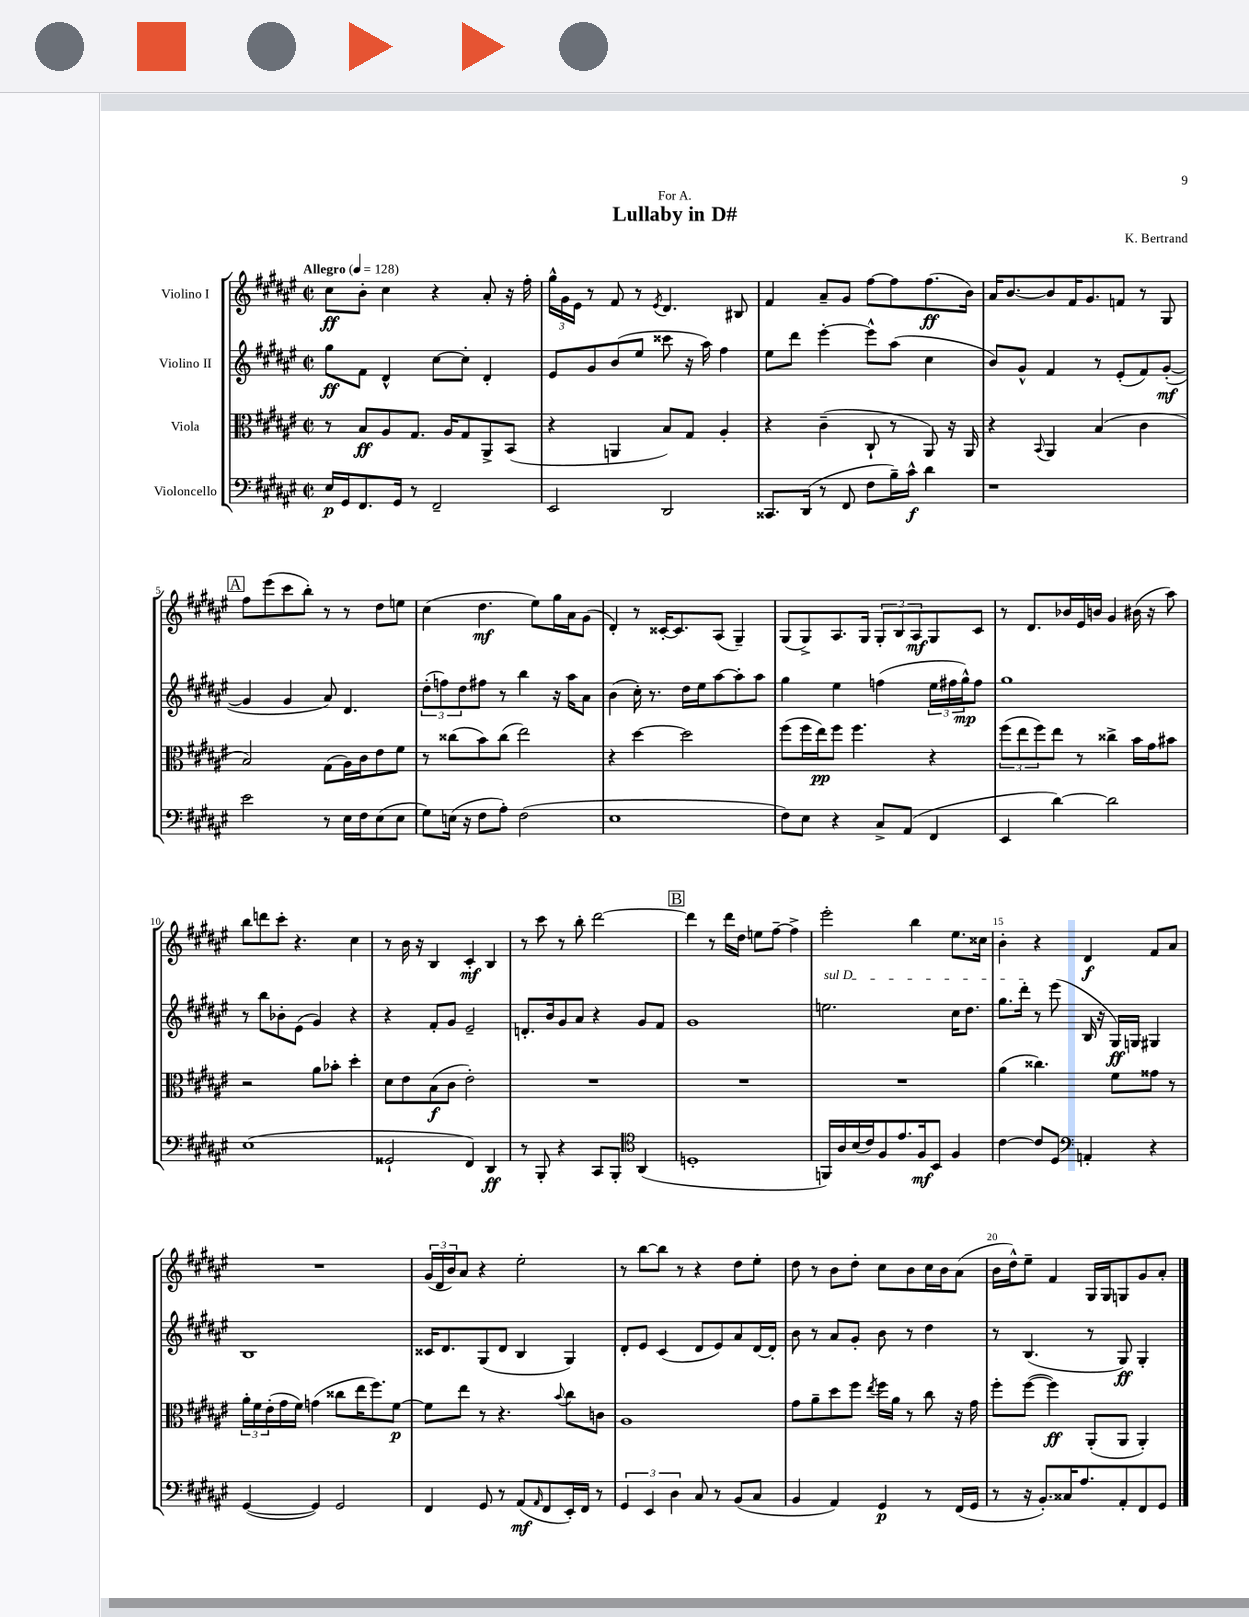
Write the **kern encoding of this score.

**kern	**dynam	**kern	**dynam	**kern	**dynam	**kern	**dynam
*part4	*part4	*part3	*part3	*part2	*part2	*part1	*part1
*staff4	*staff4	*staff3	*staff3	*staff2	*staff2	*staff1	*staff1
*I"Violoncello	*	*I"Viola	*	*I"Violino II	*	*I"Violino I	*
*clefF4	*	*clefC3	*	*clefG2	*	*clefG2	*
*k[f#c#g#d#a#e#]	*	*k[f#c#g#d#a#e#]	*	*k[f#c#g#d#a#e#]	*	*k[f#c#g#d#a#e#]	*
*M2/2	*	*M2/2	*	*M2/2	*	*M2/2	*
*met(c|)	*	*met(c|)	*	*met(c|)	*	*met(c|)	*
*MM128	*	*MM128	*	*MM128	*	*MM128	*
=1	=1	=1	=1	=1	=1	=1	=1
!	!	!	!	!	!	!LO:TX:a:B:t=Allegro	!
16E#/LL	p	8r	.	8gg#\L	ff	8cc#\L	ff
16GG#/J	.	.	.	.	.	.	.
8.FF#/	.	8B/L	ff	8f#\J	.	8b'\J	.
.	.	8A#/	.	4d#^^/	.	4cc#\	.
16GG#/Jk	.	.	.	.	.	.	.
8r	.	8.G#/J	.	.	.	.	.
2FF#~/	.	.	.	[8cc#\L	.	4r	.
.	.	16A#/KL	.	.	.	.	.
.	.	8G#/	.	8cc#'\J]	.	.	.
.	.	8AA#^/	.	4d#'/	.	8a#'/	.
.	.	(8BB/J	.	.	.	16r	.
.	.	.	.	.	.	16ff#'\	.
=2	=2	=2	=2	=2	=2	=2	=2
2EE#/	.	4r	.	8e#/L	.	24gg#^^\LL	.
.	.	.	.	.	.	24g#\	.
.	.	.	.	.	.	24e#\JJ	.
.	.	.	.	8g#/	.	8r	.
.	.	4AAn/	.	(8b/	.	8f#/	.
.	.	.	.	8ee#/J	.	8r	.
.	.	.	.	.	.	8qe#/	.
2DD#/	.	8B/L)	.	8ccc##X\	.	4.d#/	.
.	.	8G#/J	.	16r	.	.	.
.	.	.	.	16aa#\)	.	.	.
.	.	4A#'/	.	4ff#\	.	.	.
.	.	.	.	.	.	8B#X/	.
=3	=3	=3	=3	=3	=3	=3	=3
8.CC##X/L	.	4r	.	8ee#\L	.	4f#/	.
.	.	.	.	8ddd#\J	.	.	.
(16DD#/Jk	.	.	.	.	.	.	.
8r	.	(4c#~\	.	[4eee#'\	.	8a#~/L	.
8FF#/	.	.	.	.	.	8g#/J	.
8F#\L	.	8C#`/	.	8eee#^^\L]	.	[8ff#\L	.
16B~\L)	.	8r	.	(8aa#\J	.	8ff#\]	.
16c#^^\JJ	f	.	.	.	.	.	.
4d#\	.	8AA#/)	.	4cc#\	.	(8.ff#\	ff
.	.	16r	.	.	.	.	.
.	.	16AA#/	.	.	.	16b\Jk)	.
=4	=4	=4	=4	=4	=4	=4	=4
1r	.	4r	.	8b/L)	.	16a#/KL	.
.	.	.	.	.	.	[8.b/	.
.	.	.	.	8g#^^/J	.	.	.
.	.	8qqBB/	.	.	.	.	.
.	.	4AA#/	.	4f#/	.	8b/]	.
.	.	.	.	.	.	16f#/K	.
.	.	.	.	.	.	8.g#/	.
.	.	(4B/	.	8r	.	.	.
.	.	.	.	(8e#'/L	.	8fn/J	.
.	.	4c#\	.	8f#/)	.	8r	.
.	.	.	.	([8g#'/J	mf	8G#/	.
!!LO:LB:g=z
!!LO:REH:place=s1:t=A
=5	=5	=5	=5	=5	=5	=5	=5
2e#\	.	2B/)	.	4g#/]	.	8ff#\L	.
.	.	.	.	.	.	(8eee#\	.
.	.	.	.	4g#/	.	8ccc#\	.
.	.	.	.	.	.	8bb'\J)	.
8r	.	(8G#\L	.	8a#/)	.	8r	.
16E#\LL	.	16A#\L)	.	4.d#/	.	8r	.
16F#\J	.	16c#\J	.	.	.	.	.
(8E#\	.	8e#\	.	.	.	8dd#\L	.
8E#\J	.	8f#\J	.	.	.	8een\J	.
=6	=6	=6	=6	=6	=6	=6	=6
8G#\L)	.	8r	.	(12dd#'\L	.	(4cc#\	.
.	.	.	.	12ffn\)	.	.	.
(16En\Jk	.	(8cc##X\L	.	.	.	.	.
.	.	.	.	12dd#\	.	.	.
16r	.	.	.	.	.	.	.
8F#\L	.	8b\)	.	8ff#X\J	.	4.dd#\	mf
8A#'\J)	.	(8cc##\J	.	8r	.	.	.
(2F#\	.	2ee#\)	.	4bb\	.	.	.
.	.	.	.	.	.	8ee#\L)	.
.	.	.	.	16r	.	16gg#\L	.
.	.	.	.	16aa#\KL	.	16a#\J	.
.	.	.	.	8a#\J	.	(8g#\J	.
=7	=7	=7	=7	=7	=7	=7	=7
1E#	.	4r	.	(4b\	.	4d#'/)	.
.	.	[4dd#\	.	16cc#'\)	.	8r	.
.	.	.	.	8.r	.	.	.
.	.	.	.	.	.	[16c##X'/KL	.
.	.	.	.	.	.	8.c##/]	.
.	.	2dd#\]	.	16dd#\LL	.	.	.
.	.	.	.	16ee#\J	.	.	.
.	.	.	.	[8aa#\	.	(8A#/J	.
.	.	.	.	8aa#'\]	.	4G#~/)	.
.	.	.	.	8aa#\J	.	.	.
=8	=8	=8	=8	=8	=8	=8	=8
8F#\L)	.	(8ff#\L	.	4gg#\	.	(8G#/L	.
8E#\J	.	16ff#\L	.	.	.	8G#^/)	.
.	.	16ee#\J)	pp	.	.	.	.
4r	.	8ff#\J	.	4ee#\	.	8.A#/	.
.	.	4.ff#\	.	.	.	.	.
.	.	.	.	.	.	16G#/Jk	.
8C#^/L	.	.	.	(4ffn\	.	12G#'/L	.
.	.	.	.	.	.	12B/	.
(8AA#/J	.	.	.	.	.	.	.
.	.	.	.	.	.	12A#/	mf
4FF#/	.	4r	.	24ee#\LL	.	8G#/	.
.	.	.	.	24ff#X\	.	.	.
.	.	.	.	24gg#^^\J)	mp	.	.
.	.	.	.	8ff#\J	.	8c#/J	.
=9	=9	=9	=9	=9	=9	=9	=9
4EE#/	.	(12ff#\L	.	1gg#	.	8r	.
.	.	12ee#\	.	.	.	.	.
.	.	.	.	.	.	8.d#/L	.
.	.	12ff#\)	.	.	.	.	.
[4d#\)	.	8ee#\J	.	.	.	.	.
.	.	.	.	.	.	16b-X/L	.
.	.	8r	.	.	.	16e#/	.
.	.	.	.	.	.	16bn/JJ	.
2d#\]	.	4cc##X^\	.	.	.	4g#/	.
.	.	16b\LL	.	.	.	(16b#X\	.
.	.	16g#\J	.	.	.	16r	.
.	.	8b#X\J	.	.	.	8aa#\)	.
!!LO:LB:g=z
=10	=10	=10	=10	=10	=10	=10	=10
(1E#	.	2r	.	8r	.	8bb\L	.
.	.	.	.	8bb\L	.	8dddn\	.
.	.	.	.	8b-X'\	.	8ccc#'\J	.
.	.	.	.	(8e#\J	.	4.r	.
.	.	8a#\L	.	4g#/)	.	.	.
.	.	8b-X'\J	.	.	.	.	.
.	.	4dd#'\	.	4r	.	4cc#\	.
=11	=11	=11	=11	=11	=11	=11	=11
2GG##X`/	.	8d#\L	.	4r	.	8r	.
.	.	8e#\	.	.	.	16b\	.
.	.	.	.	.	.	16r	.
.	.	(8B\	f	8f#'/L	.	4B/	.
.	.	8c#\J	.	8g#/J	.	.	.
4FF#/)	.	2e#'\)	.	2e#~/	.	4c#'/	mf
4DD#/	ff	.	.	.	.	4B/	.
=12	=12	=12	=12	=12	=12	=12	=12
8r	.	1r	.	8.dn'/L	.	8r	.
8BBB'/	.	.	.	.	.	8ccc#\	.
.	.	.	.	16b/k	.	.	.
4r	.	.	.	8g#/	.	8r	.
.	.	.	.	8a#/J	.	8bb'\	.
8CC#/L	.	.	.	4r	.	[2ddd#\	.
8BBB'/J	.	.	.	.	.	.	.
*clefC4	*	*	*	*	*	*	*
(4AA#/	.	.	.	8g#/L	.	.	.
.	.	.	.	8f#/J	.	.	.
!!LO:REH:place=s1:t=B
=13	=13	=13	=13	=13	=13	=13	=13
1Dn'	.	1r	.	1g#	.	4ddd#\]	.
.	.	.	.	.	.	8r	.
.	.	.	.	.	.	16ddd#\LL	.
.	.	.	.	.	.	16dd#\JJ	.
.	.	.	.	.	.	8een\L	.
.	.	.	.	.	.	[8ff#~\J	.
.	.	.	.	.	.	4ff#^\]	.
=14	=14	=14	=14	=14	=14	=14	=14
!	!	!	!	!LO:TX:a:i:t=sul D	!	!	!
16FFn/LL)	.	1r	.	2.een\	.	2eee#'\	.
16A#/	.	.	.	.	.	.	.
(16B/	.	.	.	.	.	.	.
16c#/J)	.	.	.	.	.	.	.
8F#/	.	.	.	.	.	.	.
8.e#/	.	.	.	.	.	.	.
.	.	.	.	.	.	4bb\	.
16F#/k	mf	.	.	.	.	.	.
8BB/J	.	.	.	.	.	.	.
4F#/	.	.	.	16cc#\KL	.	8.ee#\L	.
.	.	.	.	8.dd#\J	.	.	.
.	.	.	.	.	.	16cc##X\Jk	.
=15	=15	=15	=15	=15	=15	=15	=15
[4c#\	.	(4a#\	.	8.gg#\L	.	4b'\	.
.	.	.	.	16ddd#'\Jk	.	.	.
8c#/L]	.	4.cc##X\)	.	8r	.	4r	.
8D#/J	.	.	.	(8eee#\	.	.	.
*clefF4	*	*	*	*	*	*	*
4AAn'/	.	.	.	16B/	.	4d#/	f
.	.	.	.	16r	.	.	.
.	.	8f#\L	.	16G#/LL)	ff	.	.
.	.	.	.	16Gn/JJ	.	.	.
4r	.	8g##X\J	.	4G#X/	.	8f#/L	.
.	.	8r	.	.	.	8a#/J	.
!!LO:LB:g=z
=16	=16	=16	=16	=16	=16	=16	=16
([4GG#/	.	24a#'\LL	.	1B	.	1r	.
.	.	24f#\	.	.	.	.	.
.	.	(24e#'\	.	.	.	.	.
.	.	16g#\	.	.	.	.	.
.	.	16f#\JJ)	.	.	.	.	.
4GG#/])	.	(4gn\	.	.	.	.	.
2GG#/	.	8cc##X\L	.	.	.	.	.
.	.	16ee#\K	.	.	.	.	.
.	.	8.ff#\)	.	.	.	.	.
.	.	[8f#\J	p	.	.	.	.
=17	=17	=17	=17	=17	=17	=17	=17
4FF#/	.	8f#\L]	.	16c##X/KL	.	(24g#/LL	.
.	.	.	.	.	.	24d#/	.
.	.	.	.	8.d#/	.	.	.
.	.	.	.	.	.	24b/J)	.
.	.	8ee#\J	.	.	.	8a#/J	.
8GG#/	.	8r	.	(8G#/	.	4r	.
8r	.	4.r	.	8d#/J	.	.	.
(8AA#/L	mf	.	.	4B/	.	2ee#'\	.
16qqAA#/	.	.	.	.	.	.	.
8FF#/	.	.	.	.	.	.	.
.	.	8qqb/	.	.	.	.	.
16EE#'/L)	.	8cc#\L	.	4G#/)	.	.	.
16FF#/JJ	.	.	.	.	.	.	.
8r	.	8cn\J	.	.	.	.	.
=18	=18	=18	=18	=18	=18	=18	=18
6GG#/	.	1A#	.	8d#'/L	.	8r	.
.	.	.	.	8e#/J	.	[8bb\L	.
6EE#/	.	.	.	.	.	.	.
.	.	.	.	(4c#/	.	8bb\J]	.
6D#\	.	.	.	.	.	.	.
.	.	.	.	.	.	8r	.
8C#/	.	.	.	8d#/L	.	4r	.
8r	.	.	.	8e#/)	.	.	.
(8BB/L	.	.	.	8a#/	.	8dd#\L	.
8C#/J	.	.	.	[16d#/L	.	8ee#'\J	.
.	.	.	.	16d#'/JJ]	.	.	.
=19	=19	=19	=19	=19	=19	=19	=19
4BB/	.	8g#\L	.	8b\	.	8dd#\	.
.	.	8a#~\	.	8r	.	8r	.
4AA#/)	.	8dd#\	.	8a#/L	.	8b\L	.
.	.	8ff#\J	.	8g#'/J	.	8dd#'\J	.
.	.	8qee#/	.	.	.	.	.
4GG#/	p	16ff#\LL	.	8b\	.	8cc#\L	.
.	.	16a#\JJ	.	.	.	.	.
.	.	8r	.	8r	.	8b\	.
8r	.	8cc#\	.	4dd#\	.	16cc#\L	.
.	.	.	.	.	.	16b\J	.
(16FF#/LL	.	16r	.	.	.	(8a#\J	.
16GG#/JJ	.	16g#\	.	.	.	.	.
=20	=20	=20	=20	=20	=20	=20	=20
8r	.	8ff#'\L	.	8r	.	16b\LL	.
.	.	.	.	.	.	16dd#^^\J)	.
16r	.	([8ff#\J	.	(4.B/	.	8ee#~\J	.
8.BB'/L)	.	.	.	.	.	.	.
.	.	4ff#\])	ff	.	.	4f#/	.
16C##X/K	.	.	.	.	.	.	.
8.A#/	.	.	.	.	.	.	.
.	.	(8AA#'/L	.	8r	.	16G#/LL	.
.	.	.	.	.	.	16G#/J	.
8AA#'/	.	8AA#/J	.	8G#/)	ff	8Gn/	.
8FF#/	.	4AA#'/)	.	4G#'/	.	8g#/	.
8GG#/J	.	.	.	.	.	8a#'/J	.
==	==	==	==	==	==	==	==
*-	*-	*-	*-	*-	*-	*-	*-
